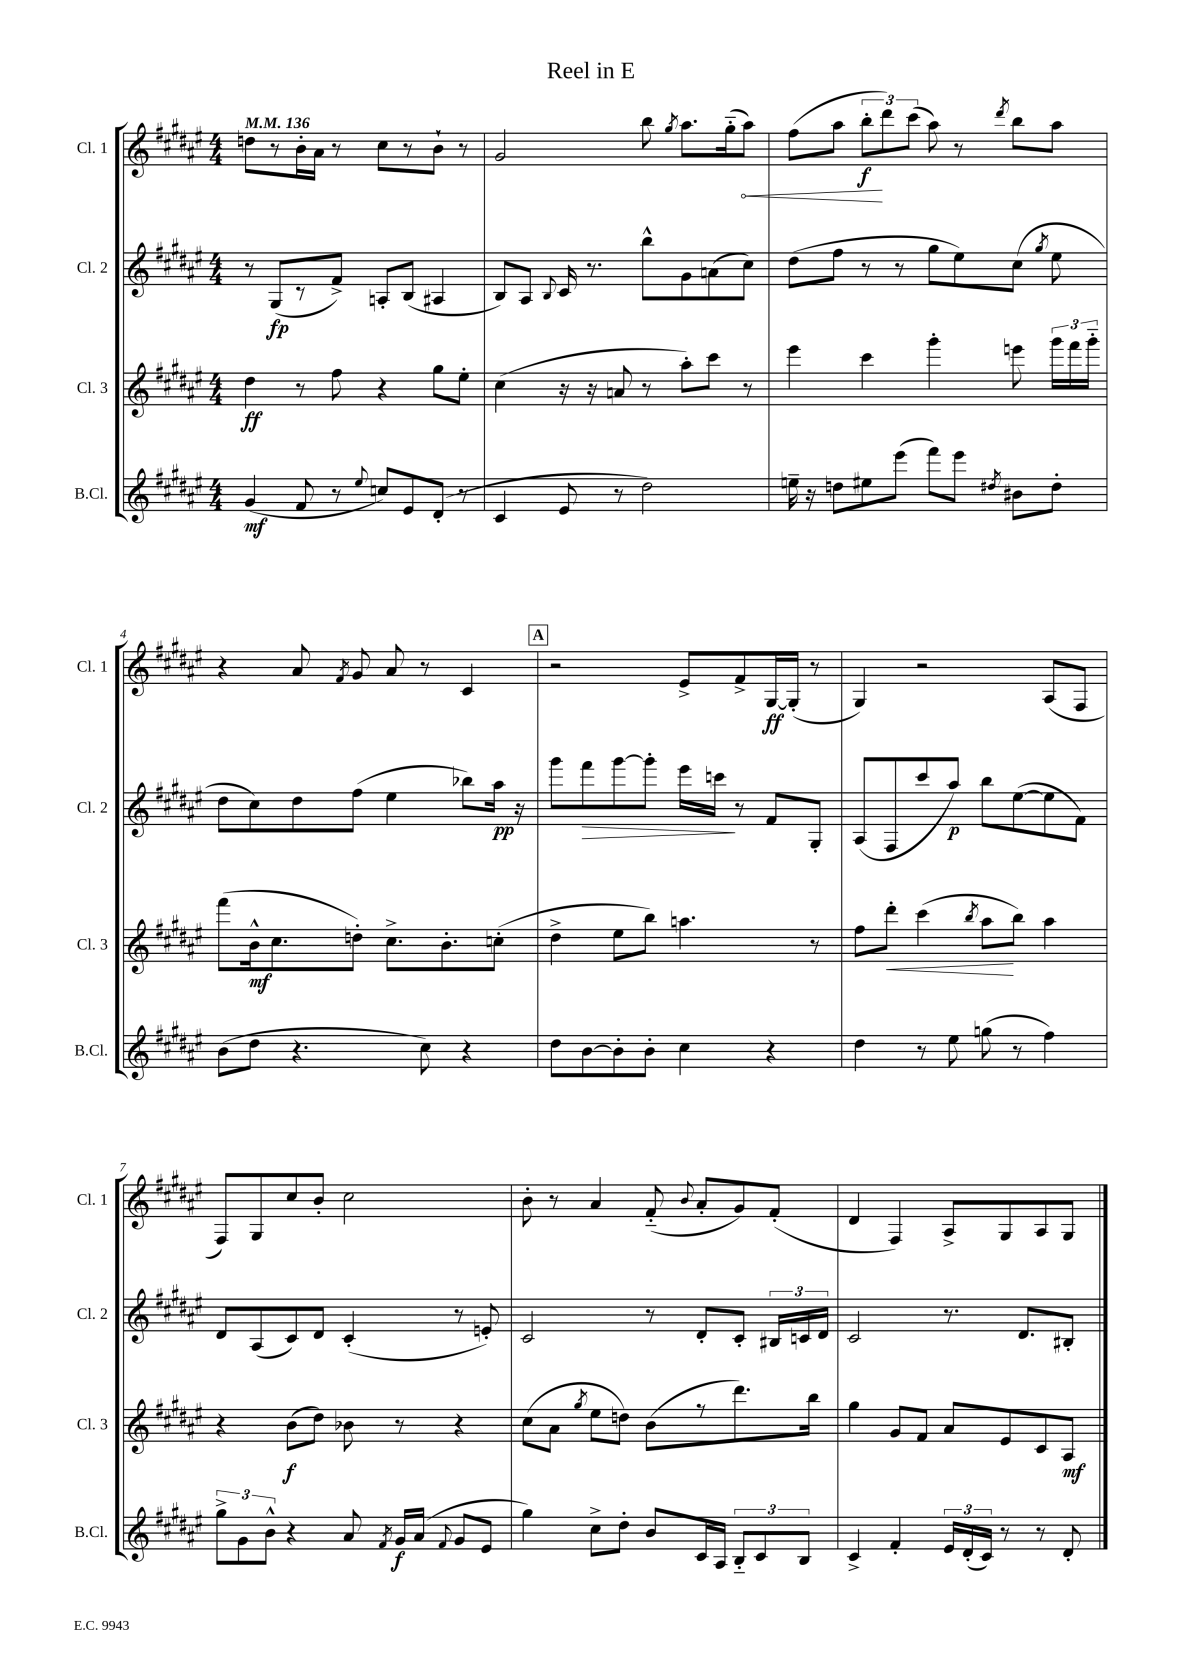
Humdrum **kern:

**kern	**kern	**kern	**kern
*staff4	*staff3	*staff2	*staff1
*clefG2	*clefG2	*clefG2	*clefG2
*k[f#c#g#d#a#e#]	*k[f#c#g#d#a#e#]	*k[f#c#g#d#a#e#]	*k[f#c#g#d#a#e#]
*M4/4	*M4/4	*M4/4	*M4/4
*MM136	*MM136	*MM136	*MM136
(4g#	4dd#	8r	8dd
.	.	(8G#	8r
8f#	8r	8r	16b'
.	.	.	16a#
8r	8ff#	8f#^)	8r
8qqee#	.	.	.
8cc)	4r	8A'	8cc#
8e#	.	(8B	8r
(8d#'	8gg#	4A#	8b`
8r	8ee#'	.	8r
=	=	=	=
4c#	(4cc#	8B)	2g#
.	.	8A#	.
.	.	8qqB	.
8e#	16r	16c#	.
.	16r	8.r	.
8r	8a	.	.
2dd#)	8r	8bb^^	8bb
.	.	.	8qgg#
.	8aa#')	8g#	8.aa#
.	8ccc#	(8a	.
.	.	.	(16gg#'~
.	8r	8cc#)	8aa#)
=	=	=	=
16ee~	4eee#	(8dd#	(8ff#
16r	.	.	.
8dd	.	8ff#	8aa#
8ee#	4ccc#	8r	12bb'
.	.	.	12ddd#)
(8eee#	.	8r	.
.	.	.	(12ccc#
8fff#)	4ggg#'	8gg#	8aa#)
8eee#	.	8ee#)	8r
8qdd#	.	.	8qddd#
8b#	8eee	(8cc#	8bb
.	.	8qgg#	.
8dd#'	24ggg#	8ee#	8aa#
.	24fff#	.	.
.	24ggg#'~	.	.
=	=	=	=
(8b	(8fff#	8dd#	4r
8dd#	16b^^	8cc#)	.
.	8.cc#	.	.
4.r	.	8dd#	8a#
.	.	.	8qf#
.	8dd')	(8ff#	8g#
.	8.cc#^	4ee#	8a#
8cc#)	.	.	8r
.	8.b'	.	.
4r	.	8bb-)	4c#
.	(8cc'	16aa#	.
.	.	16r	.
=	=	=	=
8dd#	4dd#^	8ggg#	2r
[8b	.	8fff#	.
8b']	8ee#	[8ggg#	.
8b'	8bb)	8ggg#']	.
4cc#	4.aa	16eee#	8e#^
.	.	16ccc	.
.	.	8r	8f#^
4r	.	8f#	[16G#
.	.	.	(16G#']
.	8r	8G#'	8r
=	=	=	=
4dd#	8ff#	(8A#	4G#)
.	8ddd#'	8F#	.
8r	(4ccc#	8ccc#	2r
8ee#	.	8aa#)	.
.	8qbb	.	.
(8gg	8aa#	8bb	.
8r	8bb)	([8ee#	.
4ff#)	4aa#	8ee#]	(8A#
.	.	8f#)	8F#
=	=	=	=
12gg#^	4r	8d#	8F#)
12g#	.	.	.
.	.	(8A#	8G#
12b^^	.	.	.
4r	(8b	8c#)	8cc#
.	8dd#)	8d#	8b'
8a#	8b-	(4c#'	2cc#
8qf#	.	.	.
16g#	8r	.	.
(16a#	.	.	.
8qqf#	.	.	.
8g#	4r	8r	.
8e#	.	8e')	.
=	=	=	=
4gg#)	(8cc#	2c#	8b'
.	8a#	.	8r
.	8qgg#	.	.
8cc#^	8ee#	.	4a#
8dd#'	8dd)	.	.
8b	(8b	8r	(8f#'~
.	.	.	8qqb
16c#	8r	8d#'	8a#'
16A#	.	.	.
12B'~	8.ddd#)	8c#'	8g#)
12c#	.	.	.
.	.	24B#	(8f#'
12B	.	24c	.
.	16bb	.	.
.	.	24d#	.
=	=	=	=
4c#^	4gg#	2c#	4d#
4f#'	8g#	.	4F#)
.	8f#	.	.
24e#	8a#	8.r	8A#^
(24d#'	.	.	.
24c#)	.	.	.
8r	8e#	.	8G#
.	.	8.d#	.
8r	8c#	.	8A#
8d#'	8A#	8B#'	8G#
==	==	==	==
*-	*-	*-	*-
